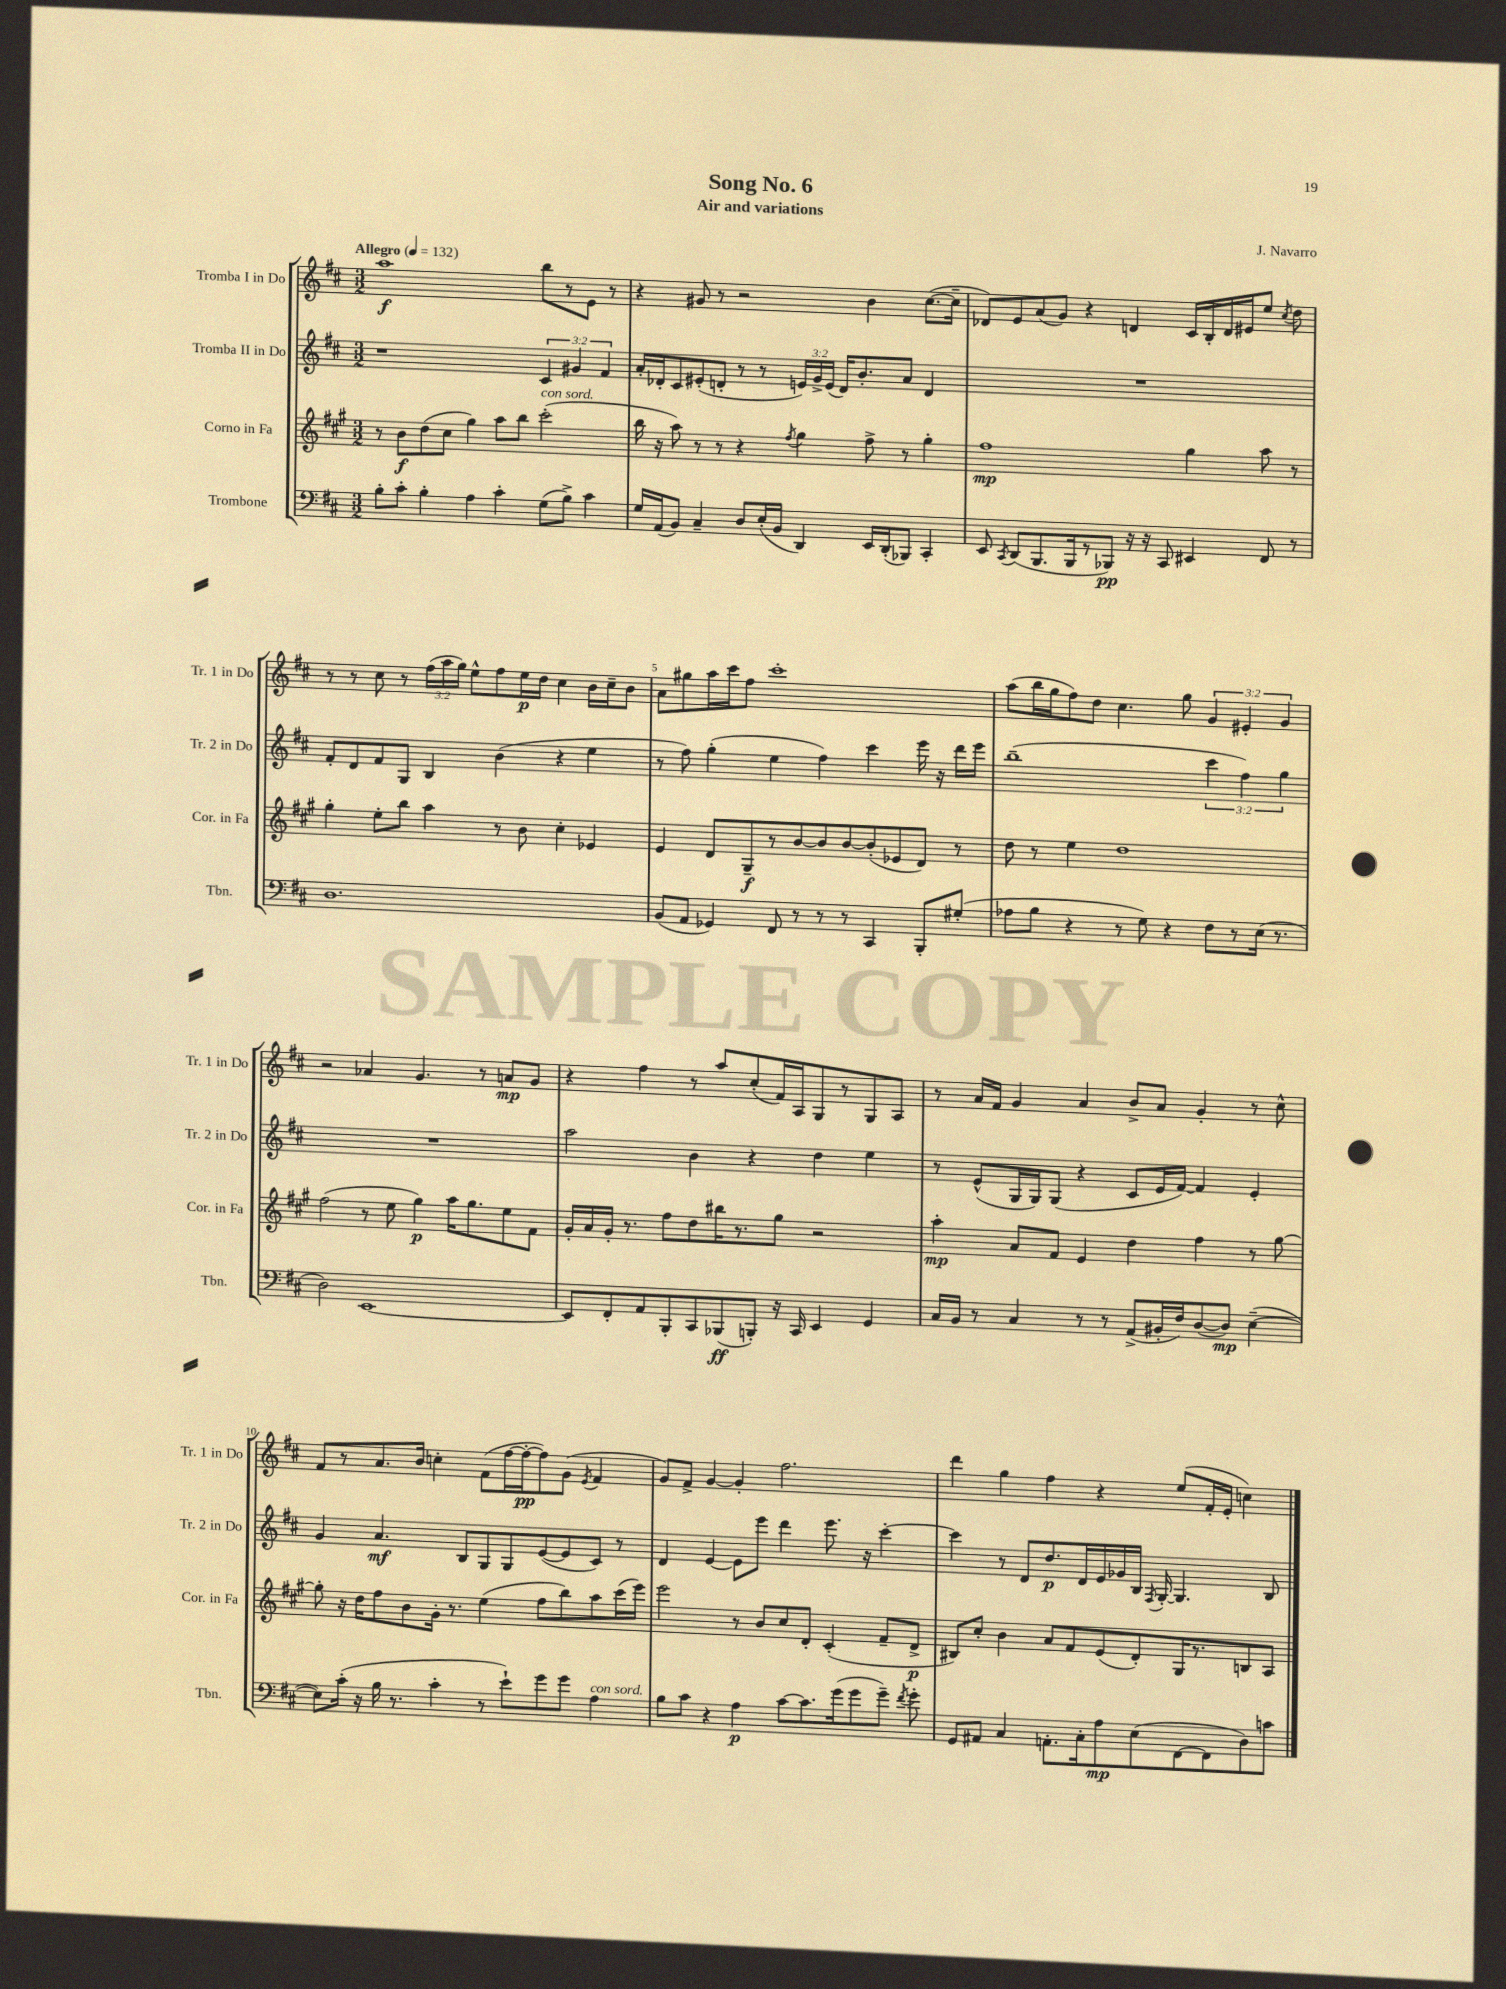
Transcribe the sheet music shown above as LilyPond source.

\header { title = "Song No. 6" composer = "J. Navarro" subtitle = "Air and variations" }
<<
\new StaffGroup <<
\new Staff = "s0" \with { instrumentName = "Tromba I in Do" shortInstrumentName = "Tr. 1 in Do" } {
    \clef treble \key d \major \numericTimeSignature \time 3/2 \override Staff.TupletNumber.text = #tuplet-number::calc-fraction-text \tempo "Allegro" 4 = 132
    \autoBeamOff a''1\f b''8[ r8 e'8] r8 |
    r4 gis'8 r8 r2 b'4 cis''8.[~( cis''16]-- |
    des'8[) e'8 a'8( g'8]) r4 d'4 cis'16[ b16-. d'16 eis'16 e''8] \acciaccatura { cis''8 } d''8 |
    r8 r8 cis''8 r8 \tuplet 3/2 { fis''16[( a''16 g''16]) } e''8[-^ fis''8 e''16\p d''16] cis''4 b'16[ cis''16-- b'8] |
    a'8[ gis''8 a''16 cis'''16 fis''8] cis'''1-. |
    a''8[( b''16 g''16 fis''8) d''8] cis''4. g''8 \tuplet 3/2 { g'4 eis'4-. g'4 } |
    r2 aes'4 g'4. r8 a'8[\mp g'8] |
    r4 fis''4 r8 a''8[ cis''8-.( fis'16) a16 g8 r8 g8 a8] |
    r8 a'16[ fis'16] g'4 a'4 b'8[-> a'8] g'4-. r8 cis''8-^ |
    fis'8[ r8 a'8. b'16] c''4-. fis'8[( fis''16~ fis''16~-.\pp fis''8) g'8]( \acciaccatura { e'8 } fis'4 |
    g'8[) fis'8]-> g'4~ g'4-. fis''2. |
    d'''4 g''4 fis''4 r4 e''8[( fis'16-. e'16]-. c''4) \bar "|." |
}
\new Staff = "s1" \with { instrumentName = "Tromba II in Do" shortInstrumentName = "Tr. 2 in Do" } {
    \clef treble \key d \major \numericTimeSignature \time 3/2 \override Staff.TupletNumber.text = #tuplet-number::calc-fraction-text
    \autoBeamOff r1 \tuplet 3/2 { cis'4 gis'4 fis'4 } |
    a'16[-. des'16-. cis'8 eis'8-.( d'8]-. r8 r8 \tuplet 3/2 { e'16[) g'16-> e'16]( } d'16[) b'8.-. a'8] d'4 |
    R1. |
    fis'8[-. d'8 fis'8 g8] b4 b'4( r4 e''4 |
    r8 fis''8) g''4-.( e''4 fis''4) cis'''4 e'''16 r16 d'''16[ e'''16] |
    b''1--( \tuplet 3/2 { cis'''4 fis''4) g''4 } |
    R1. |
    a''2 b'4 r4 d''4 e''4 |
    r8 e'8[-^( g16 g16) g8]( r4 cis'8[ e'16 fis'16]~) fis'4 e'4-. |
    g'4 a'4.\mf b8[ g8 g8 e'8~( e'8 cis'8]) r8 |
    d'4 e'4~ e'8[ e'''8] d'''4 e'''8. r16 cis'''4~-. |
    cis'''4 r8 d'8[ d''8.\p d'16 e'16 ges'16 b16] \acciaccatura { fis8 } g16~-. g4. b8 \bar "|." |
}
\new Staff = "s2" \with { instrumentName = "Corno in Fa" shortInstrumentName = "Cor. in Fa" } {
    \clef treble \key a \major \numericTimeSignature \time 3/2
    \autoBeamOff r8 b'8[\f d''8( cis''8] gis''4) a''8[ b''8] cis'''2-.^\markup { \italic "con sord." }( |
    b''16 r16 a''8) r8 r8 r4 \acciaccatura { fis''8 } gis''4 fis''8-> r8 gis''4-. |
    fis''1\mp gis''4 a''8 r8 |
    gis''4-. e''8[-. b''8] a''4 r8 b'8 cis''4-. ees'4 |
    e'4 d'8[ gis8--\f r8 b'8~ b'8 b'8~ b'8-.( ees'8 d'8]) r8 |
    d''8 r8 e''4 d''1 |
    fis''2( r8 e''8 gis''4\p) a''16[ gis''8. e''8 fis'8] |
    gis'16[-. a'16 gis'16]-. r8. fis''8[ d''8 bis''16 r8. gis''8] r2 |
    a''4-.\mp a'8[ fis'8] e'4 d''4 fis''4 r8 gis''8~ |
    gis''8-. r16 d''16[ fis''8 b'8 gis'16]-. r8. e''4( fis''8[ b''8) a''8 cis'''16( e'''16]) |
    e'''2 r8 b'8[ cis''8 d'8]-. cis'4-.( fis'8[-- d'8]->\p |
    bis8[) cis''8]-. b'4 a'8[ fis'8 e'8( d'8-.) gis16 r8. b8 a8] \bar "|." |
}
\new Staff = "s3" \with { instrumentName = "Trombone" shortInstrumentName = "Tbn." } {
    \clef bass \key d \major \numericTimeSignature \time 3/2
    \autoBeamOff b8[-. cis'8]-. b4-. a4 cis'4-. g8[( b8]->) cis'4 |
    g16[ a,16( b,8]) cis4-- d8[ e16-.( b,16] d,4) e,16[ d,16-.( bes,,8]) cis,4-. |
    e,8 \acciaccatura { cis,8 } d,8[( b,,8. b,,16 r8 bes,,8]\pp) r16 r16 cis,8 eis,4 fis,8 r8 |
    d1. |
    b,8[( a,8] ges,4) fis,8 r8 r8 r8 cis,4 b,,8[-. gis8]-.( |
    aes8[ b8] r4 r8 g8) r4 fis8[ r8 e16]( r8. |
    d2) e,1~ |
    e,8[ fis,8-. a,8 b,,8-. cis,8 bes,,8\ff( b,,8]-.) r16 cis,16 e,4 g,4 |
    cis16[ b,16] r8 cis4 r8 r8 a,8[->( bis,16-. fis16) d8~( d8]\mp) e4~--( |
    e8[) cis'16]-.( r16 b16 r8. cis'4-. r8 e'8[-!) g'8 g'8] a4^\markup { \italic "con sord." } |
    b8[ cis'8] r4 a4\p cis'8[~ cis'8. g'16( g'8 g'8]--) \acciaccatura { fis'8 } g'8-. |
    g,8[ ais,8] cis4 a,8.[-. cis16-. a8\mp e8( fis,8~ fis,8 d8) c'8] \bar "|." |
}
>>
>>
\layout { \context { \Score \override BarNumber.break-visibility = ##(#f #t #t) barNumberVisibility = #(every-nth-bar-number-visible 5) } }
